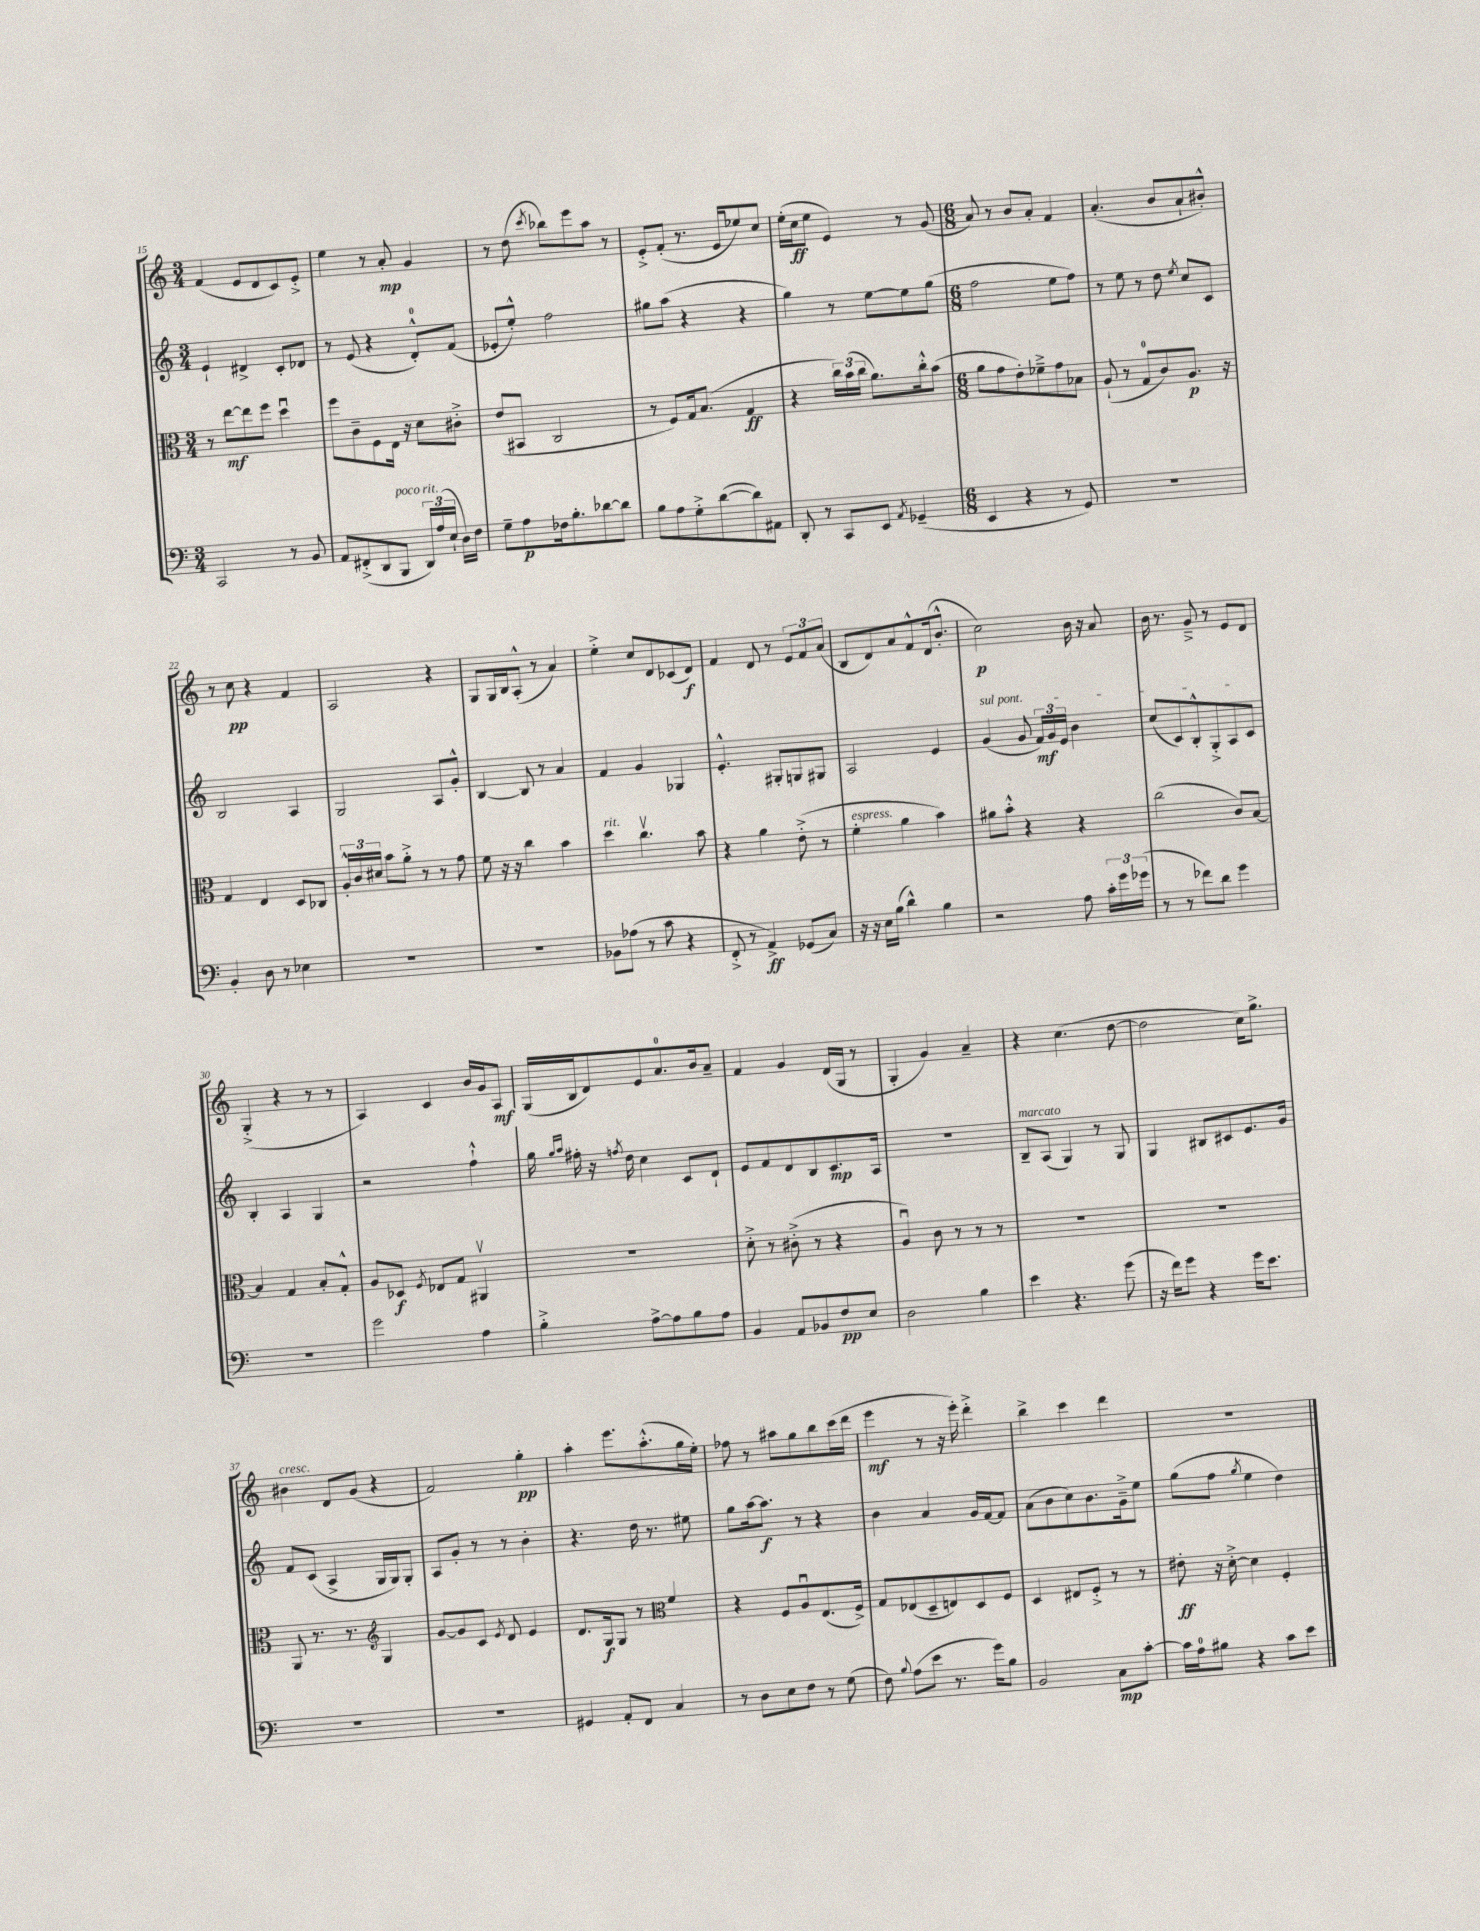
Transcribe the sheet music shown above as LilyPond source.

<<
\new StaffGroup <<
\new Staff = "s0" {
    \clef treble \key c \major \numericTimeSignature \time 3/4
    \autoBeamOff f'4( e'8[ d'8 c'8) e'8]-.-> |
    e''4 r8 a'8-.\mp g'4 |
    r8 d''8( \acciaccatura { c'''8 } bes''8[) e'''8 a''8] r8 |
    e'8[-.-> f'8]-.( r8. e'16[ ees''8) c''8] |
    e''16[-.( c''16\ff e''8] e'4) r8 g'8( |
    \numericTimeSignature \time 6/8 a'8) r8 b'8[ a'8]-. f'4 |
    a'4.-.( b'8[ a'8-! bis'8]-.-^) |
    r8 c''8\pp r4 f'4 |
    a2 r4 |
    g8[ g16 b16 a8]-.-^( r8 a'4) |
    e''4-.-> c''8[ d'8 ces'8( d'8]\f) |
    f'4 d'8 r8 \tuplet 3/2 { e'8[ f'8 a'8]( } |
    b8[ d'8) a'8 f'8-^ d'16( b'8.]-.-^ |
    c''2\p) b'16 r16 a'8 |
    b'16 r8. g'8---> r8 e'8[ d'8] |
    g4-.->( r4 r8 r8 |
    a4) c'4 b'16[ g'16 a8]\mf |
    g16[( b16 d'8) e'8 a'8.-0 b'16 a'8]-- |
    f'4 g'4 d'16[( g16] r8 |
    g4-. g'4) a'4-- |
    r4 c''4.( d''8~ |
    d''2 c''16[) g''8.]-> |
    bis'4^\markup { \italic "cresc." } d'8[ g'8]( r4 |
    f'2) g''4-.\pp |
    a''4-. e'''8.[ a''8.-.-^( g''16 e''16]-.) |
    fes''8 r8 ais''8[ g''8 b''8 c'''16( d'''16] |
    e'''4\mf r8 r16 e'''16-.) d'''4-.-> |
    b''4-> c'''4 d'''4 |
    R2. \bar "|." |
}
\new Staff = "s1" {
    \clef treble \key c \major \numericTimeSignature \time 3/4
    \autoBeamOff e'4-! dis'4-> c'8[-. des'8] |
    r8 e'8( r4 d'8[-0-.-^) f'8]( |
    ees'8[-. e''8]-.-^) f''2 |
    gis''8[ a''8]( r4 r4 |
    g''4) r8 e''8[~ e''8 g''8]( |
    \numericTimeSignature \time 6/8 f''2 e''8[ f''8]) |
    r8 e''8 r8 d''8 \acciaccatura { e''8 } c''8[ c'8] |
    b2 a4 |
    g2 a8[ g'8]-.-^ |
    b4~ b8 r8 a'4 |
    f'4 g'4 ges4 |
    e'4.-.-^ gis8[-. g8 gis8] |
    a2 e'4 |
    \once \override TextSpanner.bound-details.left.text = \markup { \italic "sul pont." } g'4\startTextSpan( g'8 \tuplet 3/2 { f'16[\mf) g'16 e'16] } b'4 |
    c''8[( c'8) b8-.-^ g8-.-> a8 c'8]\stopTextSpan |
    b4-. a4 g4 |
    r2 f''4-!-^ |
    g''16 \grace { g''16[ a''16] } fis''16-. r16 \acciaccatura { f''8 } d''16 c''4 c'8[ d'8]-! |
    e'8[ f'8 d'8 b8 c'8.\mp a16] |
    R2. |
    b8[--^\markup { \italic "marcato" } a8]( g4) r8 g8 |
    g4 bis8[ cis'8 e'8. g'16] |
    f'8[ c'8]( a4-> g16[ g16) g8]-. |
    a8[ g'8]-. r8 r8 b'4-. |
    r4. d''16 r8. eis''8 |
    g''8[ a''16~ a''8.]\f r8 r4 |
    b'4 a'4 g'16[ f'16~ f'8] |
    a'8[( b'8 c''8) b'8. g'16---> e''8] |
    g''8[( f''8] \acciaccatura { g''8 } e''4 d''4) \bar "|." |
}
\new Staff = "s2" {
    \clef alto \key c \major \numericTimeSignature \time 3/4
    \autoBeamOff r8 e''8[~\mf e''8 f''8] d''4\downbow |
    f''8[ c'8-- f8 e16] r16 d'8[ cis'8]-.-> |
    e'8[( bis,8] c2 |
    r8 f8[) g16 b8.]( g4\ff |
    r4 \tuplet 3/2 { c''16[) b'16( c''16] } a'8.[) c''16-.-^ b'8]( |
    \numericTimeSignature \time 6/8 a'8[ g'8 e'8-.) fes'8---> g'8 bes8] |
    a8-!( r8 g8[-0 c'8) a8.]\p r16 |
    g4 e4 d8[ ces8] |
    \tuplet 3/2 { a16[-.-^ c'16 dis'16] } b'8[ a'8]-.-> r8 r8 g'8 |
    f'8 r16 r16 c''4 b'4 |
    d''4^\markup { \italic "rit." } c''4.\upbow b'8 |
    r4 a'4 e'8-.->( r8 |
    f'4-.^\markup { \italic "espress." } a'4 b'4) |
    ais'8[ b'8]-.-^ r4 r4 |
    c''2( c'8[) b8]~ |
    b4 g4 b8[-. g8]-.-^ |
    a8[ des8]\f \acciaccatura { f8 } ees8[ g8] ais,4\upbow |
    R2. |
    d'8-.-> r8 cis'8-.->( r8 r4 |
    a4\downbow) c'8 r8 r8 r8 |
    R2. |
    R2. |
    a,8 r8. r8. \clef treble g4 |
    g'8[~ g'8 c'8] \acciaccatura { e'8 } d'8 e'4 |
    d'8.[ g16\f g8] r8 f'4 |
    \clef alto r4 f8[ a8\downbow e8.( f16]->) |
    g8[ ees8( d8-- e8) d8 f8] |
    d4 eis8[ f8]-.-> r8 r8 |
    eis'8-.\ff r16 d'16~-.-> d'4 f4-. \bar "|." |
}
\new Staff = "s3" {
    \clef bass \key c \major \numericTimeSignature \time 3/4
    \autoBeamOff c,2 r8 b,8 |
    a,8[ fis,8-.->( d,8 b,,8]^\markup { \italic "poco rit." } \tuplet 3/2 { d,16[) a16( e16]-! } d16[) f16] |
    g8[-- a8\p fes16 b8.-. des'8~ des'8] |
    b8[ a8 g8-.-> d'8~( d'8) ais,8] |
    d,8-. r8 c,8[ e,8] \acciaccatura { a,8 } ges,4--( |
    \numericTimeSignature \time 6/8 e,4 r4 r8 g,8) |
    R2. |
    b,4-. d8 r8 ees4 |
    R2. |
    R2. |
    bes,8[ aes8]( r8 c'8 r4 |
    f,8-.-> r8 a,4->\ff) ges,8[( c8]) |
    r16 r16 e16[ b16]( d'4-^) b4 |
    r2 a8 \tuplet 3/2 { c'16[-. g'16 ges'16]( } |
    r8 r8 fes'8[) d'8] g'4 |
    R2. |
    g'2 a4 |
    b4-.-> a8[~-> a8 b8 a8] |
    b,4 a,8[ bes,8 f8\pp e8] |
    d2 b4 |
    e'4 r4. g'8( |
    r16 f'16[) g'8] r4 g'16[ e'8.] |
    R2. |
    R2. |
    gis,4 a,8[-. f,8] c4 |
    r8 d8[ e8 f8] r8 g8( |
    f8) \appoggiatura { b8 } a8[( e'8] r8. g'16[) b8] |
    b,2 c8[\mp c'8]~-. |
    c'16[ a16-0 bis8] r4 c'8[ e'8] \bar "|." |
}
>>
>>
\layout { \context { \Score currentBarNumber = #15 } }
